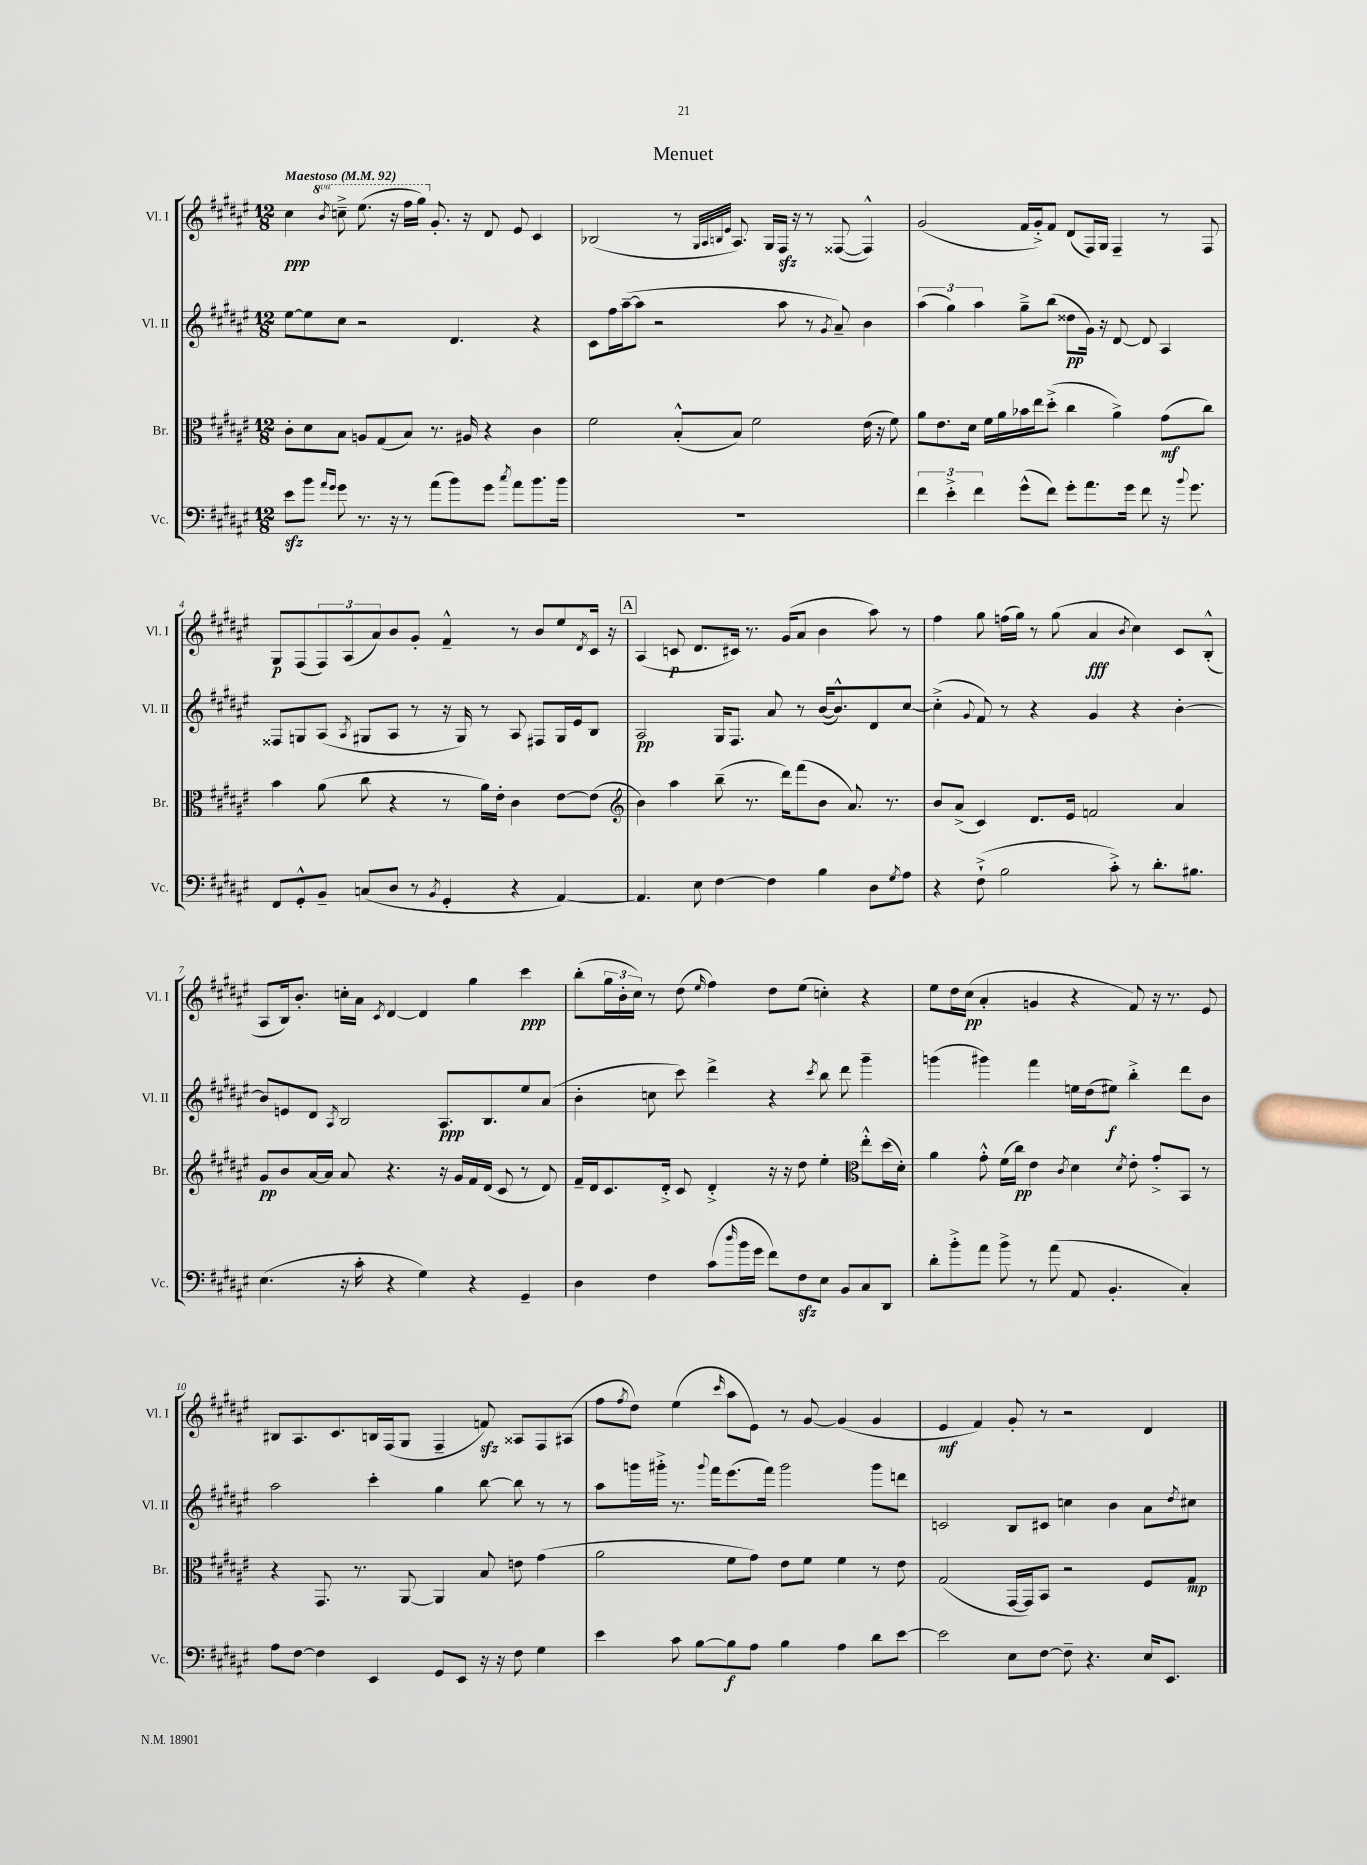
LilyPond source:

\header { title = "Menuet" }
<<
\new StaffGroup <<
\new Staff = "s0" \with { instrumentName = "Vl. I" shortInstrumentName = "Vl. I" } {
    \clef treble \key fis \major \numericTimeSignature \time 12/8 \set Staff.ottavationMarkups = #ottavation-simple-ordinals \tempo "Maestoso" 4 = 92
    cis''4\ppp \ottava #1 \acciaccatura { b''8 } c'''8---> eis'''8.( r16 fis'''16 gis'''16) \ottava #0 gis'8.-. r16 dis'8 eis'8 cis'4 |
    bes2( r8 \grace { gis32 ais32 b32 eis'32 } ais8.) gis16 fis16\sfz r16 r8 fisis8~( fisis4-^) |
    gis'2( fis'16 gis'16-.->) fis'8 dis'8( fis16) gis16 fis4-- r8 fis8 |
    gis8\p fis8( \tuplet 3/2 { fis8) ais8( ais'8) } b'8 gis'8-. fis'4---^ r8 b'8 eis''8 \acciaccatura { dis'8 } cis'16 r16 |
    \mark \markup { \box "A" } ais4( c'8\p dis'8. cis'16) r8. gis'16( ais'8 b'4 ais''8) r8 |
    fis''4 gis''8 f''16( gis''16) r8 gis''8( ais'4\fff \acciaccatura { b'8 } cis''4) cis'8 b8-.-^( |
    ais8 b16) b'8.-. c''16-. ais'16 \acciaccatura { cis'8 } dis'4~ dis'4 gis''4 cis'''4\ppp |
    b''8-.( \tuplet 3/2 { gis''16 b'16-. cis''16) } r8 dis''8( \grace { eis''16 } fis''4) dis''8 eis''8( c''4-.) r4 |
    eis''8 dis''16 cis''16\pp( ais'4-. g'4 r4 fis'8) r16 r8. eis'8 |
    bis8 ais8. cis'8. b16 fis16( gis8 fis4-- f'8\sfz) aisis8 fis8 ais8( |
    fis''8 \acciaccatura { fis''8 } dis''8) eis''4( \grace { cis'''16 } ais''8 eis'8) r8 gis'8~ gis'4( gis'4 |
    eis'4\mf fis'4) gis'8-. r8 r2 dis'4 \bar "|." |
}
\new Staff = "s1" \with { instrumentName = "Vl. II" shortInstrumentName = "Vl. II" } {
    \clef treble \key fis \major \numericTimeSignature \time 12/8
    eis''8~ eis''8 cis''8 r2 dis'4. r4 |
    cis'8 fis''16 ais''16~--( ais''8 r2 ais''8 r8 \acciaccatura { gis'8 } ais'8--) b'4 |
    \tuplet 3/2 { ais''4( gis''4) ais''4 } gis''8---> b''8( disis''8\pp gis'16) r16 dis'8~ dis'8 ais4 |
    fisis8 g8 ais8( \acciaccatura { ais8 } gis8 ais8 r8 r16 gis16) r8 ais8 fis8 gis16 eis'16 b8 |
    \mark \markup { \box "A" } ais2\pp gis16 fis8. ais'8 r8 b'16~( b'8.-^) dis'8 cis''8~ |
    cis''4-.->( \appoggiatura { gis'8 } fis'8) r8 r4 gis'4 r4 b'4~-. |
    b'8 e'8 dis'8 \acciaccatura { ais8 } b2 ais8.\ppp b8. eis''8 ais'8( |
    b'4-. c''8 cis'''8) dis'''4-> r4 \acciaccatura { cis'''8 } b''8 dis'''8 gis'''4-- |
    g'''4( gis'''4) fis'''4 e''16 dis''16( eis''8\f) b''4-.-> dis'''8 b'8 |
    ais''2 cis'''4-. gis''4 b''8~ b''8 r8 r8 |
    ais''8 g'''16 gis'''16-.-> r8. \appoggiatura { gis'''8 } fis'''16 eis'''8.( fis'''16) gis'''2 gis'''8 d'''8 |
    c'2 b8 cis'8 c''4 b'4 ais'8 \acciaccatura { dis''8 } cis''8 \bar "|." |
}
\new Staff = "s2" \with { instrumentName = "Br." shortInstrumentName = "Br." } {
    \clef alto \key fis \major \numericTimeSignature \time 12/8
    cis'8-. dis'8 b8 a8 gis8( b8) r8. ais16 r4 cis'4 |
    fis'2 b8-.-^( b8) fis'2 eis'16( r16 fis'8) |
    ais'8 eis'8. dis'16 fis'16 ais'16 bes'16 eis''16 dis''8-.->( cis''4 ais'4->) gis'8\mf( cis''8) |
    b'4 ais'8( cis''8 r4 r8 ais'16) eis'16-. cis'4 eis'8~ eis'8( |
    \mark \markup { \box "A" } \clef treble b'4) ais''4 b''8--( r8. dis'''16) fis'''8( b'8 ais'8.) r8. |
    b'8 ais'8->( cis'4) dis'8. eis'16 f'2 ais'4 |
    gis'8\pp b'8 ais'16~ ais'16 ais'8 r4. r16 gis'16 fis'16 dis'16( cis'8 r8 dis'8) |
    fis'16-- dis'16 cis'8. dis'16-.-> cis'8 dis'4-.-> r16 r16 dis''8 eis''4-. \clef alto eis''8-.-^ dis''16( dis'16-.) |
    ais'4 gis'8-.-^ fis'16( cis''16\pp) eis'4 \acciaccatura { cis'8 } dis'4 \acciaccatura { dis'8 } eis'8-. gis'8-.-> b,8 r8 |
    r4 gis,8. r8. ais,8~ ais,4 b8 e'8 gis'4( |
    ais'2 fis'8 gis'8) eis'8 fis'8 fis'4 r8 eis'8 |
    gis2( gis,16~ gis,16) b,8 r2 fis8 gis8\mp \bar "|." |
}
\new Staff = "s3" \with { instrumentName = "Vc." shortInstrumentName = "Vc." } {
    \clef bass \key fis \major \numericTimeSignature \time 12/8
    eis'8\sfz b'8 \grace { ais'16 gis'16 } gis'8 r8. r16 r8 ais'8( b'8) gis'8 \acciaccatura { cis''8 } ais'8 b'8. b'16 |
    R1. |
    \tuplet 3/2 { fis'4 eis'4-.-> fis'4 } gis'8-^( fis'8) gis'8-. ais'8. gis'16 fis'8 r16 \appoggiatura { b'8 } gis'8. |
    fis,8 gis,8-.-^ b,8-- c8( dis8 r8 \acciaccatura { b,8 } gis,4-. r4 ais,4~) |
    \mark \markup { \box "A" } ais,4. eis8 fis4~ fis4 b4 dis8 \acciaccatura { gis8 } ais8 |
    r4 fis8-!->( b2 cis'8-.->) r8 dis'8.-. bis8. |
    eis4.( r16 cis'16-. r4 gis4) r4 gis,4-- |
    dis4 fis4 cis'8( \grace { dis''16 } b'16 gis'16 fis'8) fis8\sfz eis8 b,8 cis8 dis,8 |
    dis'8-. b'8-.-> ais'8 b'8-> r8 ais'8( ais,8 b,4.-. cis4-.) |
    ais8 fis8~ fis4 eis,4 gis,8 eis,8 r16 r16 fis8 gis4 |
    eis'4 cis'8 b8~ b8\f ais8 b4 ais4 dis'8 eis'8~ |
    eis'2 eis8 fis8~ fis8-- r4. eis16 eis,8. \bar "|." |
}
>>
>>
